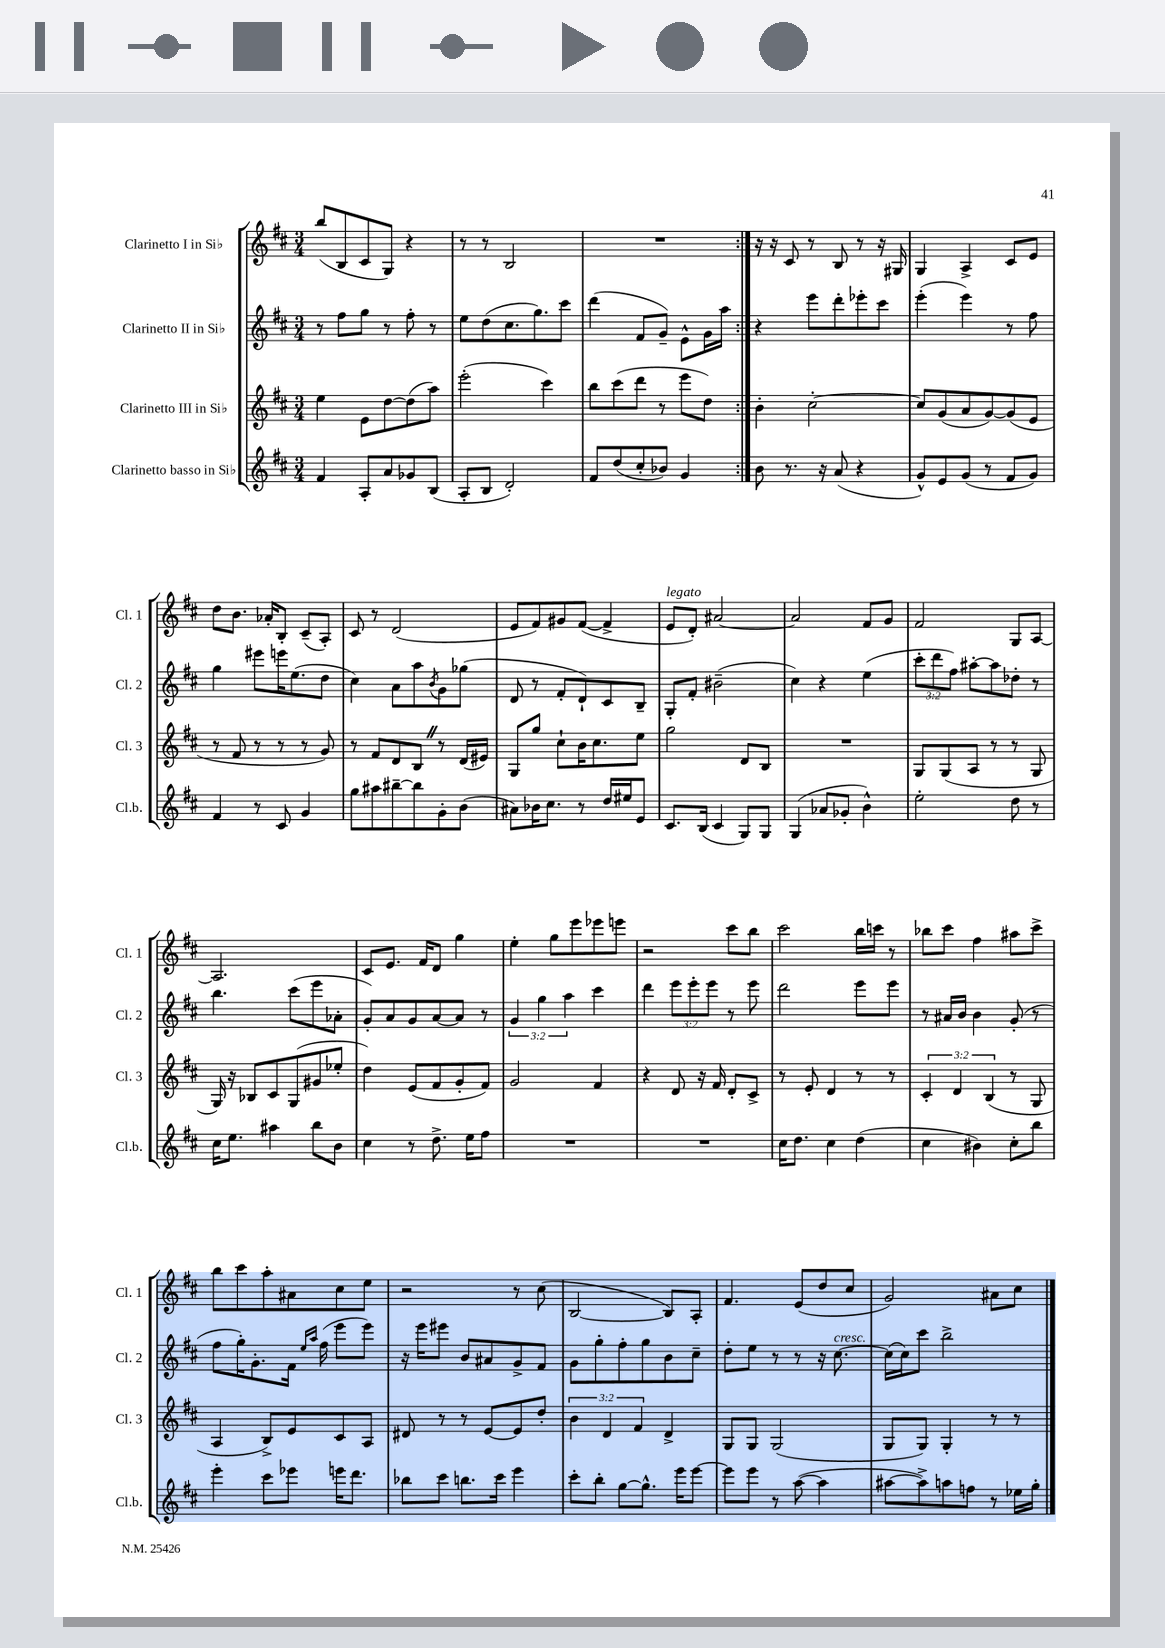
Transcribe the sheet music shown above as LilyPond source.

<<
\new StaffGroup <<
\new Staff = "s0" \with { instrumentName = "Clarinetto I in Sib" shortInstrumentName = "Cl. 1" } {
    \clef treble \key d \major \numericTimeSignature \time 3/4
    \repeat volta 2 { b''8( b8 cis'8 g8) r4 |
    r8 r8 b2 |
    R2. | }
    r16 r16 cis'8 r8 b8 r8 r16 gis16 |
    g4 a4-> cis'8 e'8 |
    d''8 b'8. aes'16-. b8-. cis'8--( a8-.) |
    cis'8 r8 d'2( |
    e'8 fis'8) gis'8 fis'8~( fis'4-> |
    e'8^\markup { \italic "legato" } d'8-.) ais'2~ |
    ais'2 fis'8 g'8 |
    fis'2 g8 a8~ |
    a2. |
    cis'8 e'8. fis'16 d'8 g''4 |
    e''4-. g''8 e'''8 ees'''8 e'''8 |
    r2 cis'''8 b''8 |
    cis'''2 b''16 c'''16 r8 |
    bes''8 cis'''8 fis''4 ais''8 cis'''8-> |
    b''8 cis'''8 a''8-. ais'8 cis''8 e''8 |
    r2 r8 cis''8( |
    b2~ b8) a8-. |
    fis'4. e'8( d''8 cis''8 |
    g'2) ais'8 cis''8 \bar "|." |
}
\new Staff = "s1" \with { instrumentName = "Clarinetto II in Sib" shortInstrumentName = "Cl. 2" } {
    \clef treble \key d \major \numericTimeSignature \time 3/4 \override Staff.TupletNumber.text = #tuplet-number::calc-fraction-text
    \repeat volta 2 { r8 fis''8 g''8 r8 fis''8-. r8 |
    e''8 d''8( cis''8. g''8.) cis'''8 |
    d'''4( fis'8 g'8--) e'8-^ g'16 a''16 | }
    r4 e'''8 d'''8-. ees'''8-. cis'''8 |
    e'''4-.( e'''4) r8 fis''8 |
    g''4 eis'''8 e'''16 e''8.( d''8 |
    cis''4) a'8 a''8 \acciaccatura { b'8 } g'8 ges''8( |
    d'8 r8 fis'8-. d'8-!) cis'8 b8-- |
    g8-. fis'8-. bis'2--( |
    cis''4) r4 e''4( |
    \tuplet 3/2 { cis'''8-. d'''8 fis''8) } ais''8~-. ais''8 des''8-. r8 |
    b''4. cis'''8( e'''8 aes'8-. |
    g'8-.) a'8 g'8 a'8~ a'8 r8 |
    \tuplet 3/2 { g'4 g''4 a''4 } cis'''4 |
    d'''4 \tuplet 3/2 { e'''8 e'''8-. e'''8 } r8 e'''8 |
    d'''2 e'''8 e'''8 |
    r8 ais'16 b'16 b'4 g'8-.( r8 |
    fis''8 g''16-.) g'8.-. fis'16 \grace { e''16 a''16 } fis''16( e'''8 e'''8) |
    r16 e'''16 eis'''8 b'8 ais'8 g'8-> fis'8 |
    g'8 g''8-. fis''8-. g''8 b'8 cis''8-- |
    d''8-. e''8 r8 r8 r16 cis''8.~^\markup { \italic "cresc." } |
    cis''16( cis''16) cis'''8 b''2-> \bar "|." |
}
\new Staff = "s2" \with { instrumentName = "Clarinetto III in Sib" shortInstrumentName = "Cl. 3" } {
    \clef treble \key d \major \numericTimeSignature \time 3/4 \override Staff.TupletNumber.text = #tuplet-number::calc-fraction-text
    \repeat volta 2 { e''4 e'8 d''8~ d''8( a''8) |
    e'''2-.( cis'''4) |
    b''8 cis'''8( d'''8 r8 e'''8 d''8) | }
    b'4-. cis''2~-. |
    cis''8 g'8( a'8 g'8~) g'8( e'8 |
    r8 fis'8 r8 r8 r8 g'8) |
    r8 fis'8 d'8 b8 \once \override BreathingSign.text = \markup { \musicglyph "scripts.caesura.straight" } \breathe r8 d'16( eis'16) |
    g8 g''8 cis''8-! b'16 cis''8. e''8 |
    g''2 d'8 b8 |
    R2. |
    g8 g8( a8 r8 r8 g8 |
    g16) r16 bes8 cis'8 g8( gis'8 ees''8-. |
    d''4) e'8( fis'8 g'8-. fis'8) |
    g'2 fis'4 |
    r4 d'8 r16 fis'16 d'8-. cis'8-> |
    r8 e'8-. d'4 r8 r8 |
    \tuplet 3/2 { cis'4-. d'4 b4( } r8 g8 |
    a4 b8->) e'8 cis'8 a8 |
    dis'8 r8 r8 e'8~ e'8 d''8-. |
    \tuplet 3/2 { b'4 d'4 fis'4 } d'4-> |
    g8 g8 g2( |
    g8 g8) g4-. r8 r8 \bar "|." |
}
\new Staff = "s3" \with { instrumentName = "Clarinetto basso in Sib" shortInstrumentName = "Cl.b." } {
    \clef treble \key d \major \numericTimeSignature \time 3/4
    \repeat volta 2 { fis'4 a8-. a'8 ges'8 b8( |
    a8-. b8 d'2-.) |
    fis'8 d''8( cis''8-. bes'8) g'4 | }
    b'8 r8. r16 a'8( r4 |
    g'8-^) e'8 g'8( r8 fis'8 g'8) |
    fis'4 r8 cis'8 g'4 |
    g''8 ais''8 bis''8~-- bis''8 g'8-. b'8( |
    ais'8) bes'16 cis''8. r8 d''16 eis''16 e'8 |
    cis'8. b16( cis'4 g8) g8 |
    g4( aes'8 ges'8-. b'4-^) |
    e''2-. d''8 r8 |
    cis''16 e''8. ais''4 b''8 b'8 |
    cis''4 r8 d''8.-> e''16 fis''8 |
    R2. |
    R2. |
    cis''16 d''8. cis''4 d''4( |
    cis''4 bis'4) cis''8-. b''8 |
    e'''4-. cis'''8 ees'''8 e'''16 d'''8. |
    bes''8 cis'''8 b''8. cis'''16 e'''4 |
    cis'''8-. b''8-. g''8~ g''8.-^ e'''16 e'''8~ |
    e'''8 e'''8 r8 a''8~( a''4 |
    ais''8~ ais''8->) a''8 f''8 r8 ees''16 g''16-. \bar "|." |
}
>>
>>
\layout { \context { \Score \remove "Bar_number_engraver" } }
